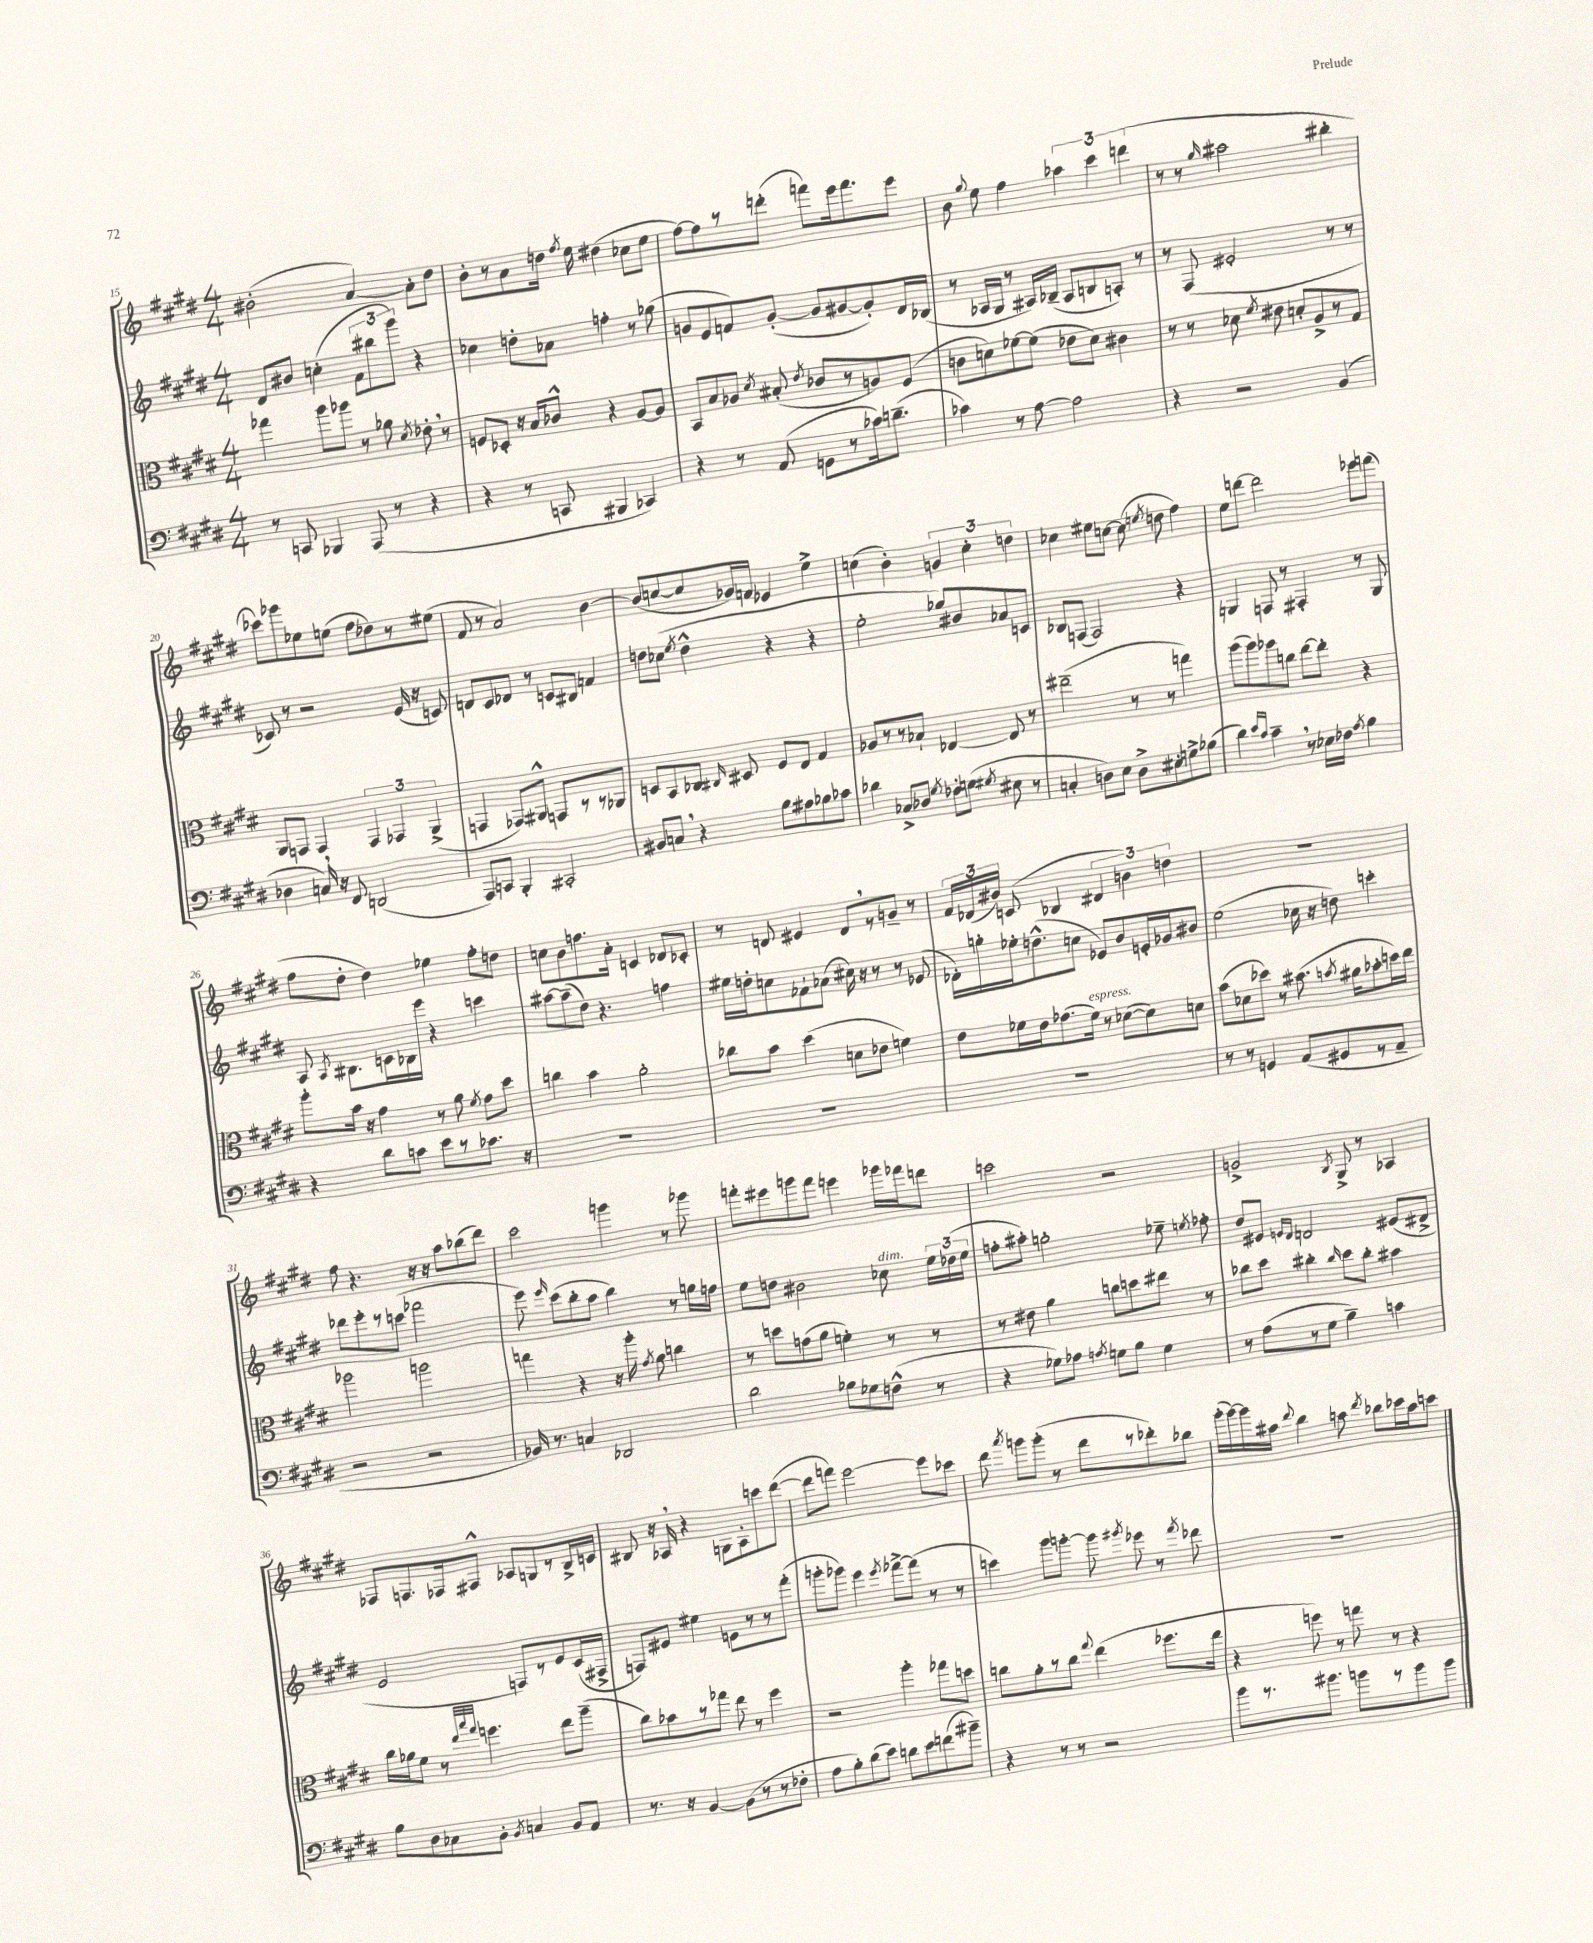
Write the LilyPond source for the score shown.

<<
\new StaffGroup <<
\new Staff = "s0" {
    \clef treble \key e \major \numericTimeSignature \time 4/4
    \autoBeamOff bis'2-.( a'4~) a'8[-. dis''8] |
    b'8[-. r8 a'8 d''16] \acciaccatura { fis''8 } e''16 dis''4( ces''8[ e''8] |
    fis''8[~) fis''8 r8 d'''8]-.( f'''8[) e'''16 f'''8. e'''8] |
    b'8 \appoggiatura { gis''8 } e''8 fis''4 \tuplet 3/2 { aes''4 cis'''4 d'''4( } |
    r8 r8 \grace { gis''16 } ais''2 bis''4-. |
    ces'''8[) ges'''8 ees''8 e''8]( fis''8[ des''8) r8 eis''8]( |
    fis'8 r8 a'2) b'4~ |
    b'8[( c''8~ c''8 ges'16) f'16] ees'4 e''4-> |
    c''4( b'4-.) \tuplet 3/2 { g'4 c''4-. d''4 } |
    ces''4 eis''8[ c''8]~ c''8( \acciaccatura { e''8 } d''8 fis''4) |
    e''8[ d'''8]~ d'''2 ees'''8[ f'''8]( |
    fis''8[ dis''8]-. dis''4) ees''4 fis''8[-. d''8] |
    c''8[ b'8 f''8. a'16]-. c'4 des'8[ ces'8]-. |
    r8 d'8 eis'4 d'8[ \breathe r8 g'8]-- r8 |
    \tuplet 3/2 { fis'16[ des'16( bis'16]) } c'8( bes4 \tuplet 3/2 { dis'4 b'4) d''4 } |
    R1 |
    fis''8 r4. r16 r16 a''8[ bes''8( dis'''8]) |
    cis'''2 g'''4 r8 ges'''8 |
    f'''8[-. eis'''8 g'''8 f'''8] e'''4 ges'''16[ fes'''16 d'''8] |
    c'''2 r2 |
    g'2-> \acciaccatura { b8 } gis8-> r8 aes4 |
    fes8[ f8. fes16 fis8]-^ aes8[ g8 r8 b16-> c'16] |
    bis8 r16 aes16 \breathe r4 g8[ aes8-. c'''8 dis'''8]~( |
    dis'''8[ f'''8]) e'''2~ e'''8[ ces'''8] |
    dis'''8 \acciaccatura { a'''8 } g'''8[ g'''8]-.( r8 dis'''8[ r8 des'''8-.) bes''8] |
    gis'''16[-.( gis'''16~) gis'''16 ais''16] \appoggiatura { dis'''8 } b''4 a''8 \acciaccatura { dis'''8 } bes''8[ ces'''16 a''16 c'''8] \bar "|." |
}
\new Staff = "s1" {
    \clef treble \key e \major \numericTimeSignature \time 4/4
    \autoBeamOff dis'8[ bis'8] c''4-.( \tuplet 3/2 { fis'8[ bis''8 gis'''8]) } r4 |
    ces''4 d''8[-. aes'8] f''4-. r8 ges''8( |
    g'8[ e'8 f'8) g'8]~-.( g'8[ gis'8~ gis'8-.) dis'16 bes16]( |
    r8 aes16[ gis16] r8 ais16[) bes16]--( ais8[ b8 a8]-.) r8 |
    r8 fis8( eis'2-. r8 r8 |
    ces'8) r8 r2 e'16( r16 c'8) |
    d'8[ cis'8 des'8] r8 c'8[ bis8] f'4 |
    d''8[ ces''8]( \acciaccatura { e''8 } d''4-^ r4 r4 |
    e''2-. ges''8[) bis'8 aes'8 c'8] |
    bes8[ f8]( f2) r4 |
    g4 f8 r8 fis4-. r8 g8 |
    a8 \acciaccatura { a8 } bis8.[ c'16 bes16 e'''16] r4 c'''4 |
    ais''8[~ ais''8--( dis''8]) r4. f''4 |
    eis''16[ d''16-. c''8 fes'8-! aes'8]( cis''16) r16 r8 r8 ees'8( |
    des'16[-.) g''16-. ees''16-. d''8.-^( c''8] ees'8[) b'8 e'16-. ges'16 bis'8] |
    e''2( ces''16 r16 d''8) c'''4-. |
    des'''8[ e'''8-. r8 c'''8]( fes'''2 |
    e'''8) \grace { e'''16 } cis'''8[( b''8-. a''8] b''4) r8 g''16[ f''16] |
    e''8[ d''8] bis'2 ces''8^\markup { \italic "dim." } \tuplet 3/2 { e''16[ des''16( e''16] } |
    f''8[-. ais''8]-.) g''2-. ees''8-- \acciaccatura { e''8 } fes''8-. |
    dis''8[ eis'8] \grace { e'16[ dis'16] } d'2 eis'8[( dis'8]-> |
    e'2 f8[) r8 e'8 cis'16( fis16]-> |
    f8[) eis'8] eis''4 e'8[ r8 r8 fis'''8]-.( |
    g'''8[-. ges'''8]) e'''4 \acciaccatura { e'''8 } fes'''8[~-> fes'''8]( r8 r8 |
    c'''4) gis'''8[ g'''8]~-. g'''8 \acciaccatura { gis'''8 } ees'''8 r8 \acciaccatura { fis'''8 } des'''8 |
    R1 \bar "|." |
}
\new Staff = "s2" {
    \clef alto \key e \major \numericTimeSignature \time 4/4
    \autoBeamOff ges''4 a''8[ aes''8] r8 aes'8 \acciaccatura { dis'8 } ees'8-. \breathe r8 |
    f8[ des8]-. r16 b16[ ces'8]-^ r4 a8[~ a8] |
    b,8[ b8 aes8] \acciaccatura { dis'8 } bis8-.( \acciaccatura { e'8 } ces'8[ r8 a8) fis8]( |
    c'8[ d'8) fes'8~ fes'8]( ees'8[ d'8]) cis'4 |
    r8 r8 des'8 \acciaccatura { fis'8 } eis'8 d'8[-. a8-> r8 gis8] |
    a,8[ g,8] g,4 \tuplet 3/2 { g,4 ges,4 a,4->( } |
    g,4 ges,8[) ais,8]-^ g,8[ r8 r8 aes,8] |
    d8[ b,8 ces8] \grace { cis16 } dis8 fis8[ e8] gis4 |
    aes8[ r8 r8 bes8]-! ees4~ ees8 r8 |
    eis''2--( r8 r8 g''4) |
    a''8[( a''8) aes''8 c''8] e''8[~ e''8]-. r4 |
    a''8[-. b'16] r16 gis'4 r8 a'8 \acciaccatura { fis'8 } gis'8[ dis''8] |
    c''4 b'4 a'2-. |
    ces''8[ b'8] dis''4( d'8[ ees'8] f'4) |
    e'8[ fes'16 e'16 ges'8.( fes'16]^\markup { \italic "espress." }) r8 des'8[~( des'8) d'8] |
    b'8[( des'8 des''8]) r8 bis'8.( \acciaccatura { b'8 } ais'16[ bes'8-. d''16) e''16] |
    aes''2 a''2 |
    g''4 r4 r16 a''16-. \acciaccatura { gis'8 } a'8 c''4 |
    r8 d''8[ g'8( a'8] f'4-.) r8 r8 |
    r8 eis'8 a'4 c''8[ d''8 eis''8] r8 |
    ces''8[ dis''8] cis''4-. \grace { cis''16 } dis''8[ cis''8]-. bis'4 |
    cis''16[ aes'16 fis'8] r8 \grace { e''32[ b''32 gis''32] } f''4. e''8[ a''8]--( |
    cis''8[) bes'8 r8 ges''8] e''8 r8 fis''4 |
    r2 a''4-. ges''8[ d''8] |
    c''8[ a'8-. r8 c''8] \appoggiatura { gis''8 } e''4( fes''8.[ e''16] |
    r4 f''8) r8 g''8 r8 r4 \bar "|." |
}
\new Staff = "s3" {
    \clef bass \key e \major \numericTimeSignature \time 4/4
    \autoBeamOff r8 c,8 bes,,4 a,,8( r8 r4 |
    r4 r8 c,8 bis,,4 ces,4) |
    r4 r8 a,8( g,8[ r8 ces'16) d'8.]--( |
    ces'4) r8 a8~ a2 |
    r4 r2 b,4( |
    des4 c16) \breathe r16 fis,8 d,2( |
    a,,8[) c,8] b,,4-. cis,2-. |
    bis,8[ c8] \breathe r4 b8[ ais8 bes8 ces'8] |
    des'4 ces8[-> des8] \acciaccatura { gis8 } fes8[-. g8]( \acciaccatura { gis8 } eis8 r8 |
    c4-. d8[) e8] d8[-> eis8-. g8-> bes8]( |
    dis'4) \grace { e'16[ cis'16] } cis'4-- \breathe r8 ees16[ fes16] \acciaccatura { a8 } b4 |
    r4 dis'8[ c'8] e'8[ r8 ces'8.] r16 |
    R1 |
    R1 |
    R1 |
    r8 r8 g,4 a,8[( gis,8 r8 a,8]-- |
    r2 r2 |
    bes,16) r8. c4 des,2 |
    dis'2 bes8[ ges8 f8]-^( r8 |
    r4 ges8[) aes8] \acciaccatura { a8 } g8[ b8] g4 |
    r8 a8[( r8 gis8] b4--) c'4 |
    b8[ dis8 ces8 b,8]-. \acciaccatura { b,8 } c4 b,8[ a,8] |
    r8. r16 b,4~ b,8[( r8 r8 fes8]-. |
    a8[ b8-.) dis'8( e'8]) d'8[ e'8 f'8( bis'8]--) |
    r4 r8 r8 r2 |
    b'8[ r8. bis'8.] b'8[ r8 b'8 b'8] \bar "|." |
}
>>
>>
\layout { \context { \Score currentBarNumber = #15 } }
